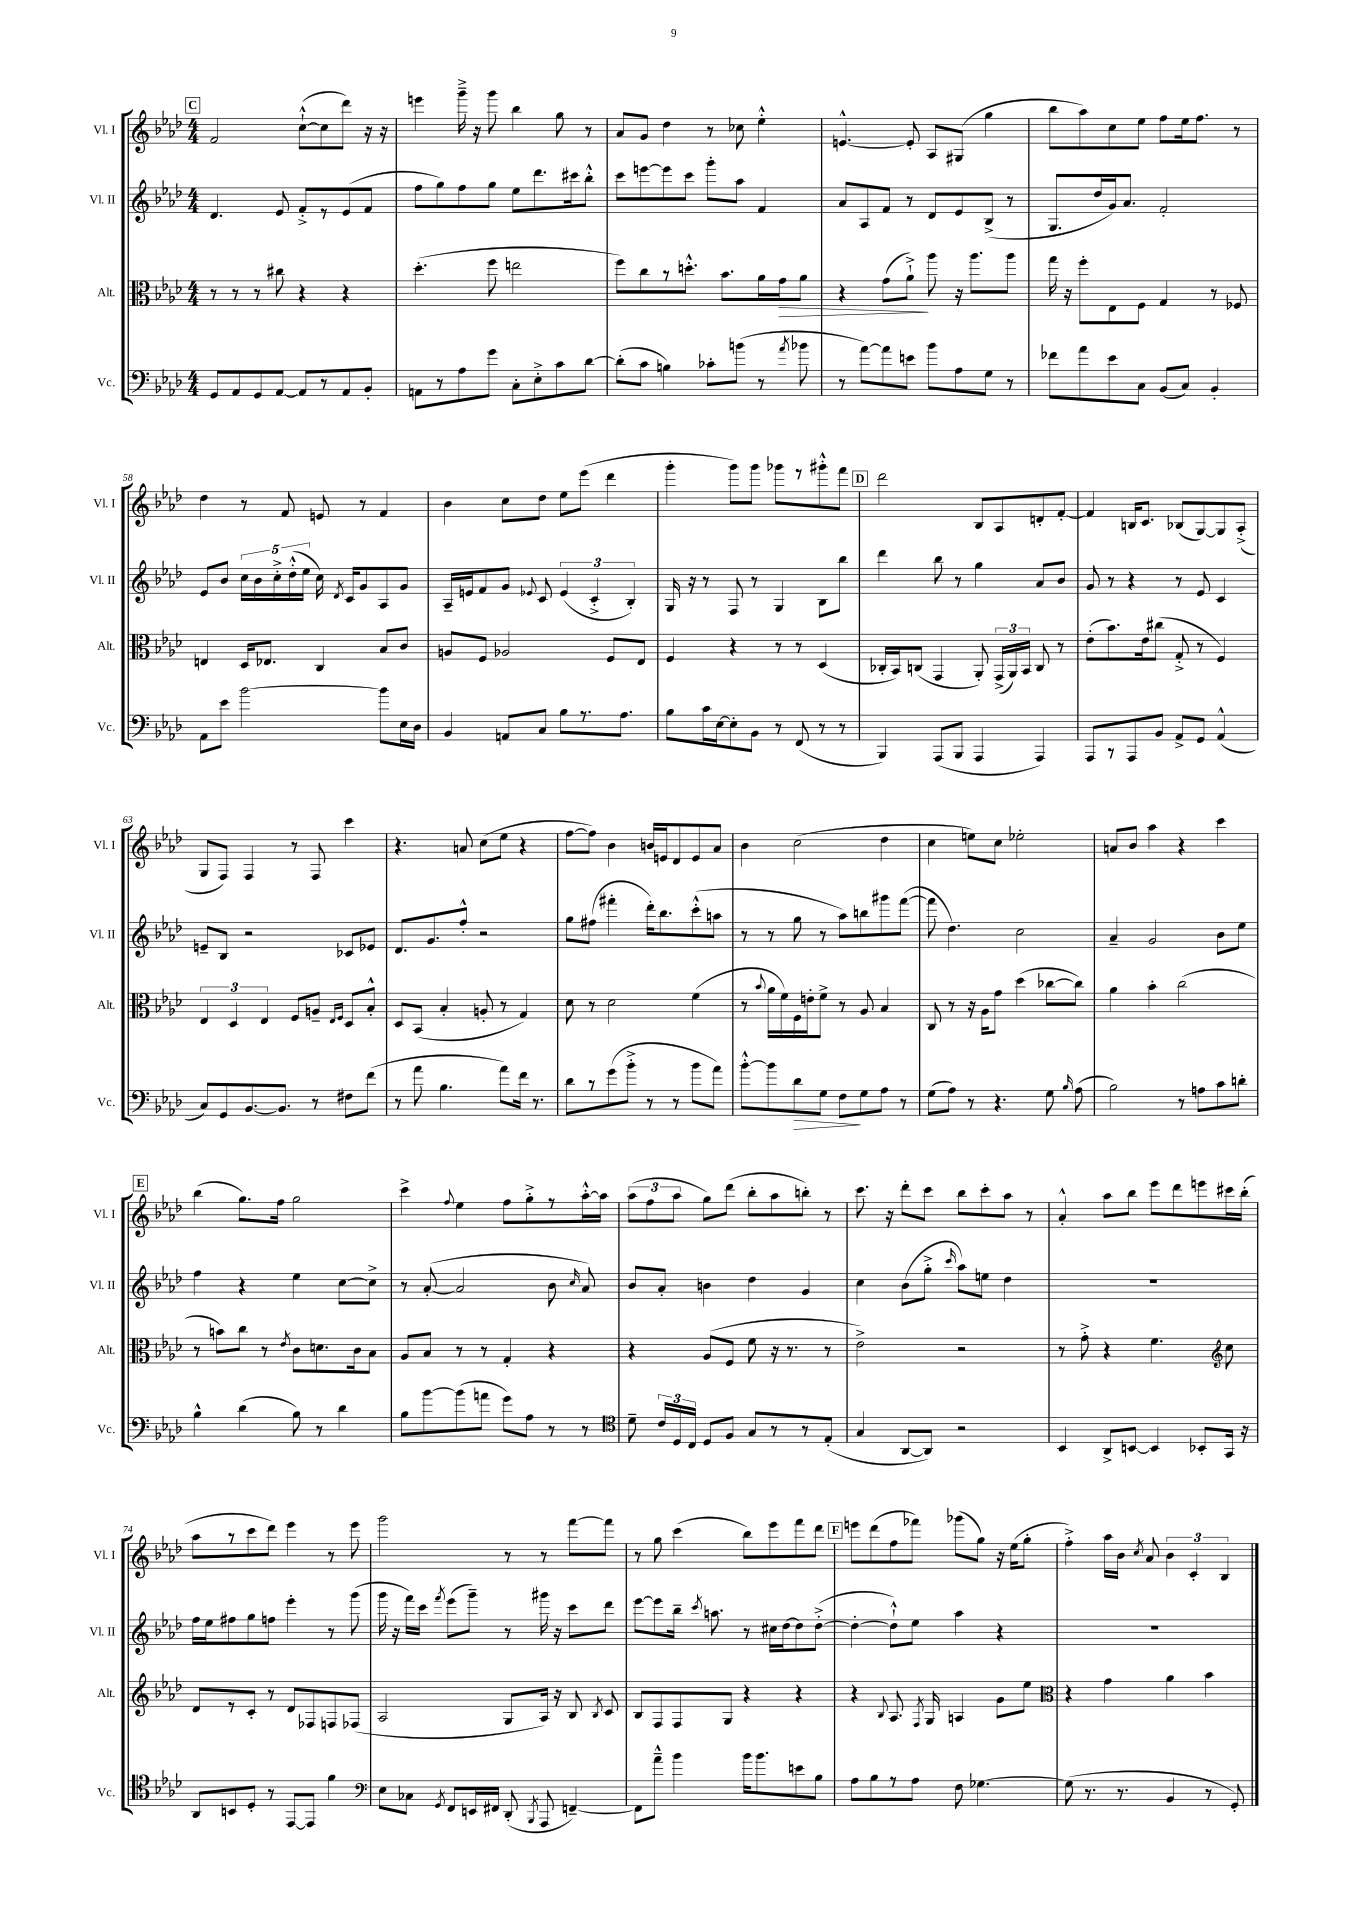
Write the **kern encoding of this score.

**kern	**dynam	**kern	**dynam	**kern	**kern
*part4	*part4	*part3	*part3	*part2	*part1
*staff4	*staff4	*staff3	*staff3	*staff2	*staff1
*I"Vc.	*	*I"Alt.	*	*I"Vl. II	*I"Vl. I
*I'Vc.	*	*I'Alt.	*	*I'Vl. II	*I'Vl. I
*clefF4	*	*clefC3	*	*clefG2	*clefG2
*k[b-e-a-d-]	*	*k[b-e-a-d-]	*	*k[b-e-a-d-]	*k[b-e-a-d-]
*M4/4	*	*M4/4	*	*M4/4	*M4/4
!!LO:REH:place=s1:t=C
=53	=53	=53	=53	=53	=53
8GG/L	.	8r	.	4.d-/	2f/
8AA-/	.	8r	.	.	.
8GG/	.	8r	.	.	.
[8AA-/J	.	8cc#X\	.	8e-/	.
8AA-/L]	.	4r	.	8f'^/L	([8cc`^^\L
8r	.	.	.	8r	8cc\]
8AA-/	.	4r	.	(8e-/	8ddd-\J)
8BB-'/J	.	.	.	8f/J	16r
.	.	.	.	.	16r
=54	=54	=54	=54	=54	=54
8AAn\L	.	(4.dd-'\	.	8ff\L	4eeen\
8r	.	.	.	8gg\)	.
8A-\	.	.	.	8ff\	16ggg~^\
.	.	.	.	.	16r
8g\J	.	8ff\	.	8gg\J	8ggg\
8C'\L	.	2een\	.	8ee-\L	4bb-\
8E-'^\	.	.	.	8.ddd-\	.
8c\	.	.	.	.	8gg\
.	.	.	.	16ccc#X\k	.
[8d-\J	.	.	.	8bb-'^^\J	8r
=55	=55	=55	=55	=55	=55
(8d-'\L]	.	8ff\L)	.	8ccc\L	8a-/L
8c\J	.	8cc\	.	[8eeen\	8g/J
4Bn\)	.	8r	.	8eee\]	4dd-\
.	.	8.ddn'^^\J	.	8ccc\J	.
8c-X'\L	.	.	.	8ggg'\L	8r
.	.	8.b-\L	.	.	.
(8bn\J	.	.	.	8aa-\J	8cc-X\
8r	.	16a-\L	.	4f/	4ee-'^^\
!	!	!	!LO:HP:b	!	!
.	.	16g\J	>	.	.
8qa-/	.	.	.	.	.
8b-X\	.	8a-\J	.	.	.
=56	=56	=56	=56	=56	=56
8r	.	4r	.	8a-/L	[4.en^^/
[8a-\L)	.	.	.	8A-/	.
8a-\]	.	(8g\L	.	8f/J	.
8en\J	.	8a-`^\J)	.	8r	8e'/]
8b-\L	.	8aa-\	]	8d-/L	8A-/L
8A-\	.	16r	.	8e-/	(8G#X/J
.	.	8.aa-\L	.	.	.
8G\J	.	.	.	(8B-^/J	4gg\
8r	.	8aa-\J	.	8r	.
=57	=57	=57	=57	=57	=57
8f-X\L	.	16gg\	.	8.G/L	8bb-\L
.	.	16r	.	.	.
8a-\	.	8ff'\L	.	.	8aa-\)
.	.	.	.	16dd-/L	.
8e-\	.	8E-\	.	16g/J)	8cc\
.	.	.	.	8.a-/J	.
8C\J	.	8F\J	.	.	8ee-\J
(8BB-/L	.	4G/	.	2f'/	8ff\L
8C/J)	.	.	.	.	16ee-\k
.	.	.	.	.	8.ff\J
4BB-'/	.	8r	.	.	.
.	.	8F-X/	.	.	8r
!!LO:LB:g=z
=58	=58	=58	=58	=58	=58
8AA-\L	.	4En/	.	8e-/L	4dd-\
8e-\J	.	.	.	8b-/J	.
[2b-\	.	16D-/KL	.	20cc\LL	8r
.	.	.	.	20b-\	.
.	.	8.E-X/J	.	.	.
.	.	.	.	20cc'^\	.
.	.	.	.	.	8f/
.	.	.	.	(20dd-'^^\	.
.	.	.	.	20ee-\JJ	.
.	.	4C/	.	16cc\)	8en/
.	.	.	.	8qd-/	.
.	.	.	.	16c/KL	.
.	.	.	.	8g/	8r
8b-\L]	.	8B-/L	.	8A-/	4f/
16E-\L	.	8c/J	.	8g/J	.
16D-\JJ	.	.	.	.	.
=59	=59	=59	=59	=59	=59
4BB-/	.	8An/L	.	16A-~/LL	4b-\
.	.	.	.	16en/J	.
.	.	8F/J	.	8f/	.
8AAn/L	.	2A-X/	.	8g/J	8cc\L
.	.	.	.	8qqe-X/	.
8C/J	.	.	.	8c/	8dd-\J
8B-\L	.	.	.	(6e-/	8ee-\L
8.r	.	.	.	.	(8eee-\J
.	.	.	.	6c'^/	.
.	.	8F/L	.	.	4ddd-\
8.A-\J	.	.	.	.	.
.	.	.	.	6B-'/)	.
.	.	8E-/J	.	.	.
=60	=60	=60	=60	=60	=60
8B-\L	.	4F/	.	16G/	4ggg'\
.	.	.	.	16r	.
16c\L	.	.	.	8r	.
[16E-\J	.	.	.	.	.
8E-'\]	.	4r	.	8F/	8ggg\L)
8BB-\J	.	.	.	8r	8ggg\J
8r	.	8r	.	4G/	8ggg-X\L
(8FF/	.	8r	.	.	8r
8r	.	(4D-/	.	8B-\L	8ggg#X'^^\
8r	.	.	.	8bb-\J	8fff\J
!!LO:REH:place=s1:t=D
=61	=61	=61	=61	=61	=61
4BBB-/)	.	16C-X'/LL	.	4ddd-\	2ddd-\
.	.	16BB-/J)	.	.	.
.	.	(8Cn/J	.	.	.
(8AAA-/L	.	4GG/	.	8bb-\	.
8BBB-/J	.	.	.	8r	.
4AAA-/	.	8AA-'/)	.	4gg\	8B-/L
.	.	(24GG^/LL	.	.	8A-/
.	.	24AA-/)	.	.	.
.	.	24BB-/JJ	.	.	.
4AAA-/)	.	8C/	.	8a-/L	8dn'/
.	.	8r	.	8b-/J	[8f'/J
=62	=62	=62	=62	=62	=62
8AAA-/L	.	(8e-'\L	.	8g/	4f/]
8r	.	8.b-\)	.	8r	.
8AAA-/	.	.	.	4r	16Bn/KL
.	.	16e-\k	.	.	8.c/J
8BB-/J	.	(8cc#X\J	.	.	.
8AA-^/L	.	8G'^/	.	8r	(8B-X/L
8GG/J	.	8r	.	8e-/	[8G/)
(4AA-^^/	.	4F/)	.	4c/	8G/]
.	.	.	.	.	(8A-'^/J
!!LO:LB:g=z
=63	=63	=63	=63	=63	=63
8C/L)	.	6E-/	.	8en~/L	8G/L
8GG/	.	.	.	8B-/J	8F/J)
.	.	6D-/	.	.	.
[8.BB-/	.	.	.	2r	4F/
.	.	6E-/	.	.	.
8.BB-/J]	.	.	.	.	.
.	.	8F/L	.	.	8r
8r	.	8An~/J	.	.	8F/
.	.	16qqE-/LL	.	.	.
.	.	16qqF/JJ	.	.	.
8F#X\L	.	8D-/L	.	8c-X/L	4ccc\
(8f\J	.	8B-'^^/J	.	8e-X/J	.
=64	=64	=64	=64	=64	=64
8r	.	8D-/L	.	8.d-/L	4.r
8a-\	.	(8BB-/J	.	.	.
.	.	.	.	8.g/	.
4.B-\	.	4B-'/	.	.	.
.	.	.	.	8ff'^^/J	8an/
.	.	8An'/	.	2r	(8cc\L
8a-\L)	.	8r	.	.	8ee-\J
16f\Jk	.	4G/)	.	.	4r
8.r	.	.	.	.	.
=65	=65	=65	=65	=65	=65
8d-\L	.	8d-\	.	8gg\L	[8ff\L
8r	.	8r	.	(8ff#X\J	8ff\J])
(8g\	.	2d-\	.	4fff#X'\	4b-\
8b-'^\J	.	.	.	.	.
8r	.	.	.	16ddd-'\KL)	16bn/LL
.	.	.	.	8.bb-\	16en/J
8r	.	.	.	.	8d-/
8b-\L	.	(4f\	.	(8ccc'^^\	8e/
8a-\J)	.	.	.	8aan\J	8a-/J
=66	=66	=66	=66	=66	=66
[8b-'^^\L	.	8r	.	8r	4b-\
.	.	8qqb-/	.	.	.
8b-\]	.	16a-\LL	.	8r	.
.	.	16f\)	.	.	.
!	!LO:HP:b	!	!	!	!
8d-\	>	16F\	.	8gg\	(2cc\
.	.	16en'\J	.	.	.
8G\J	.	8f^\J	.	8r	.
8F\L	.	8r	.	8aa-\L)	.
8G\	]	8A-/	.	8bbn\	.
8A-\J	.	4B-/	.	8ggg#X\	4dd-\
8r	.	.	.	([8fff\J	.
=67	=67	=67	=67	=67	=67
(8G\L	.	8C/	.	8fff\]	4cc\
8A-\J)	.	8r	.	4.dd-\)	.
8r	.	16r	.	.	8een\L)
.	.	16A-\KL	.	.	.
4.r	.	8g\J	.	.	8cc\J
.	.	(4dd-\	.	2cc\	2ee-X'\
8G\	.	[8cc-X\L	.	.	.
16qqB-/	.	.	.	.	.
(8A-\	.	8cc-\J])	.	.	.
=68	=68	=68	=68	=68	=68
2B-\)	.	4a-\	.	4a-~/	8an/L
.	.	.	.	.	8b-/J
.	.	4b-'\	.	2g/	4aa-\
8r	.	(2cc\	.	.	4r
8An\L	.	.	.	.	.
8c\	.	.	.	8b-\L	4ccc\
8dn'\J	.	.	.	8ee-\J	.
!!LO:LB:g=z
!!LO:REH:place=s1:t=E
=69	=69	=69	=69	=69	=69
4B-^^\	.	8r	.	4ff\	(4bb-\
.	.	8bn\L)	.	.	.
(4d-\	.	8cc\J	.	4r	8.gg\L)
.	.	8r	.	.	.
.	.	.	.	.	16ff\Jk
.	.	8qe-/	.	.	.
8B-\)	.	8c\L	.	4ee-\	2gg\
8r	.	8.dn\	.	.	.
4d-\	.	.	.	[8cc\L	.
.	.	16c\k	.	.	.
.	.	8B-\J	.	8cc^\J]	.
=70	=70	=70	=70	=70	=70
8B-\L	.	8A-/L	.	8r	4ccc^\
[8b-\	.	8B-/J	.	([8a-'/	.
.	.	.	.	.	8qqff/
(8b-\]	.	8r	.	2a-/]	4ee-\
8an\J	.	8r	.	.	.
8g\L)	.	4G'/	.	.	8ff\L
8A-\J	.	.	.	.	8gg'^\
8r	.	4r	.	8b-\	8r
.	.	.	.	16qqcc/	.
8r	.	.	.	8a-/)	[16aa-'^^\L
.	.	.	.	.	16aa-\JJ]
=71	=71	=71	=71	=71	=71
*clefC4	*	*	*	*	*
8d-~\	.	4r	.	8b-/L	(12aa-\L
.	.	.	.	.	12ff\
24c/LL	.	.	.	8a-'/J	.
24D-/	.	.	.	.	12aa-\J
24C/JJ	.	.	.	.	.
8D-/L	.	(8A-/L	.	4bn\	8gg\L)
8F/J	.	8F/J	.	.	(8ddd-\J
8G/L	.	8f\	.	4dd-\	8bb-'\L
8r	.	16r	.	.	8aa-\
.	.	8.r	.	.	.
8r	.	.	.	4g/	8bbn'\J)
(8E-'/J	.	8r	.	.	8r
=72	=72	=72	=72	=72	=72
4G/	.	2e-^\)	.	4cc\	8.ccc\
.	.	.	.	.	16r
[8AA-/L	.	.	.	(8b-\L	8ddd-'\L
8AA-/J])	.	.	.	8gg'^\J	8ccc\J
.	.	.	.	16qqccc/	.
2r	.	2r	.	8aa-\L)	8bb-\L
.	.	.	.	8een\J	8ccc'\
.	.	.	.	4dd-\	8aa-\J
.	.	.	.	.	8r
=73	=73	=73	=73	=73	=73
4BB-/	.	8r	.	1r	4a-'^^/
.	.	8g'^\	.	.	.
8AA-^/L	.	4r	.	.	8aa-\L
[8BBn/J	.	.	.	.	8bb-\J
4BB/]	.	4.f\	.	.	8eee-\L
.	.	.	.	.	8ddd-\
8BB-X'/L	.	.	.	.	8eeen\
*	*	*clefG2	*	*	*
16GG/Jk	.	8cc\	.	.	16ccc#X\L
16r	.	.	.	.	(16bb-'\JJ
!!LO:LB:g=z
=74	=74	=74	=74	=74	=74
8AA-/L	.	8d-/L	.	16ff\LL	8aa-\L
.	.	.	.	16ee-\J	.
8BBn/	.	8r	.	8ff#X\	8r
8D-'/J	.	8c'/J	.	8gg\	8ccc\
8r	.	8r	.	8ffn\J	8ddd-\J)
[8EE-/L	.	8d-/L	.	4eee-'\	4eee-\
8EE-/J]	.	8F-X/	.	.	.
4f\	.	8Fn/	.	8r	8r
.	.	(8F-X/J	.	(8ggg\	8eee-\
=75	=75	=75	=75	=75	=75
*clefF4	*	*	*	*	*
8E-\L	.	2A-/	.	16ggg\	2ggg\
.	.	.	.	16r	.
8C-X\J	.	.	.	16fff\LL)	.
.	.	.	.	16ccc\JJ	.
8qGG/	.	.	.	8qfff/	.
8FF/L	.	.	.	(8eee-\L	.
16EEn/L	.	.	.	8ggg~\J)	.
16FF#X/JJ	.	.	.	.	.
(8DD-'/	.	8G/L	.	8r	8r
8qBBB-/	.	.	.	.	.
8AAA-/	.	16A-/Jk)	.	16ggg#X\	8r
.	.	16r	.	16r	.
[4FFn~/)	.	8B-/	.	8ccc\L	[8fff\L
.	.	8qB-/	.	.	.
.	.	8c/	.	8ddd-\J	8fff\J]
=76	=76	=76	=76	=76	=76
8FF\L]	.	8B-/L	.	[8eee-\L	8r
8a-~^^\J	.	8F/	.	8eee-\]	8gg\
4b-\	.	8F/	.	16bb-~\Jk	(4ccc\
.	.	.	.	8qccc/	.
.	.	.	.	8.aan\	.
.	.	8G/J	.	.	.
16b-\KL	.	4r	.	8r	8bb-\L)
8.b-\	.	.	.	.	.
.	.	.	.	16cc#X\LL	8eee-\
.	.	.	.	[16dd-\J	.
8en\	.	4r	.	8dd-\]	8fff\
8B-\J	.	.	.	([8dd-'^\J	8ddd-\J
!!LO:REH:place=s1:t=F
=77	=77	=77	=77	=77	=77
8A-\L	.	4r	.	4dd-'\_	8eeen\L
8B-\	.	.	.	.	(8ddd-\
.	.	8qqB-/	.	.	.
8r	.	8.A-/	.	8dd-`^^\L])	8ff\
8A-\J	.	.	.	8ee-\J	8fff-X\J)
.	.	8qF/	.	.	.
.	.	16G/	.	.	.
8F\	.	4An/	.	4aa-\	(8ggg-X\L
[4.G-X\	.	.	.	.	8gg\J)
.	.	8g\L	.	4r	16r
.	.	.	.	.	(16ee-\KL
.	.	8ee-\J	.	.	8gg'\J
=78	=78	=78	=78	=78	=78
*	*	*clefC3	*	*	*
(8G-\]	.	4r	.	1r	4ff'^\)
8.r	.	.	.	.	.
.	.	4g\	.	.	16aa-\LL
8.r	.	.	.	.	16b-\JJ
.	.	.	.	.	8qcc/
.	.	.	.	.	8a-/
4BB-/	.	4a-\	.	.	6b-\
.	.	.	.	.	6c'/
8r	.	4b-\	.	.	.
.	.	.	.	.	6B-/
8GG'/)	.	.	.	.	.
==	==	==	==	==	==
*-	*-	*-	*-	*-	*-
